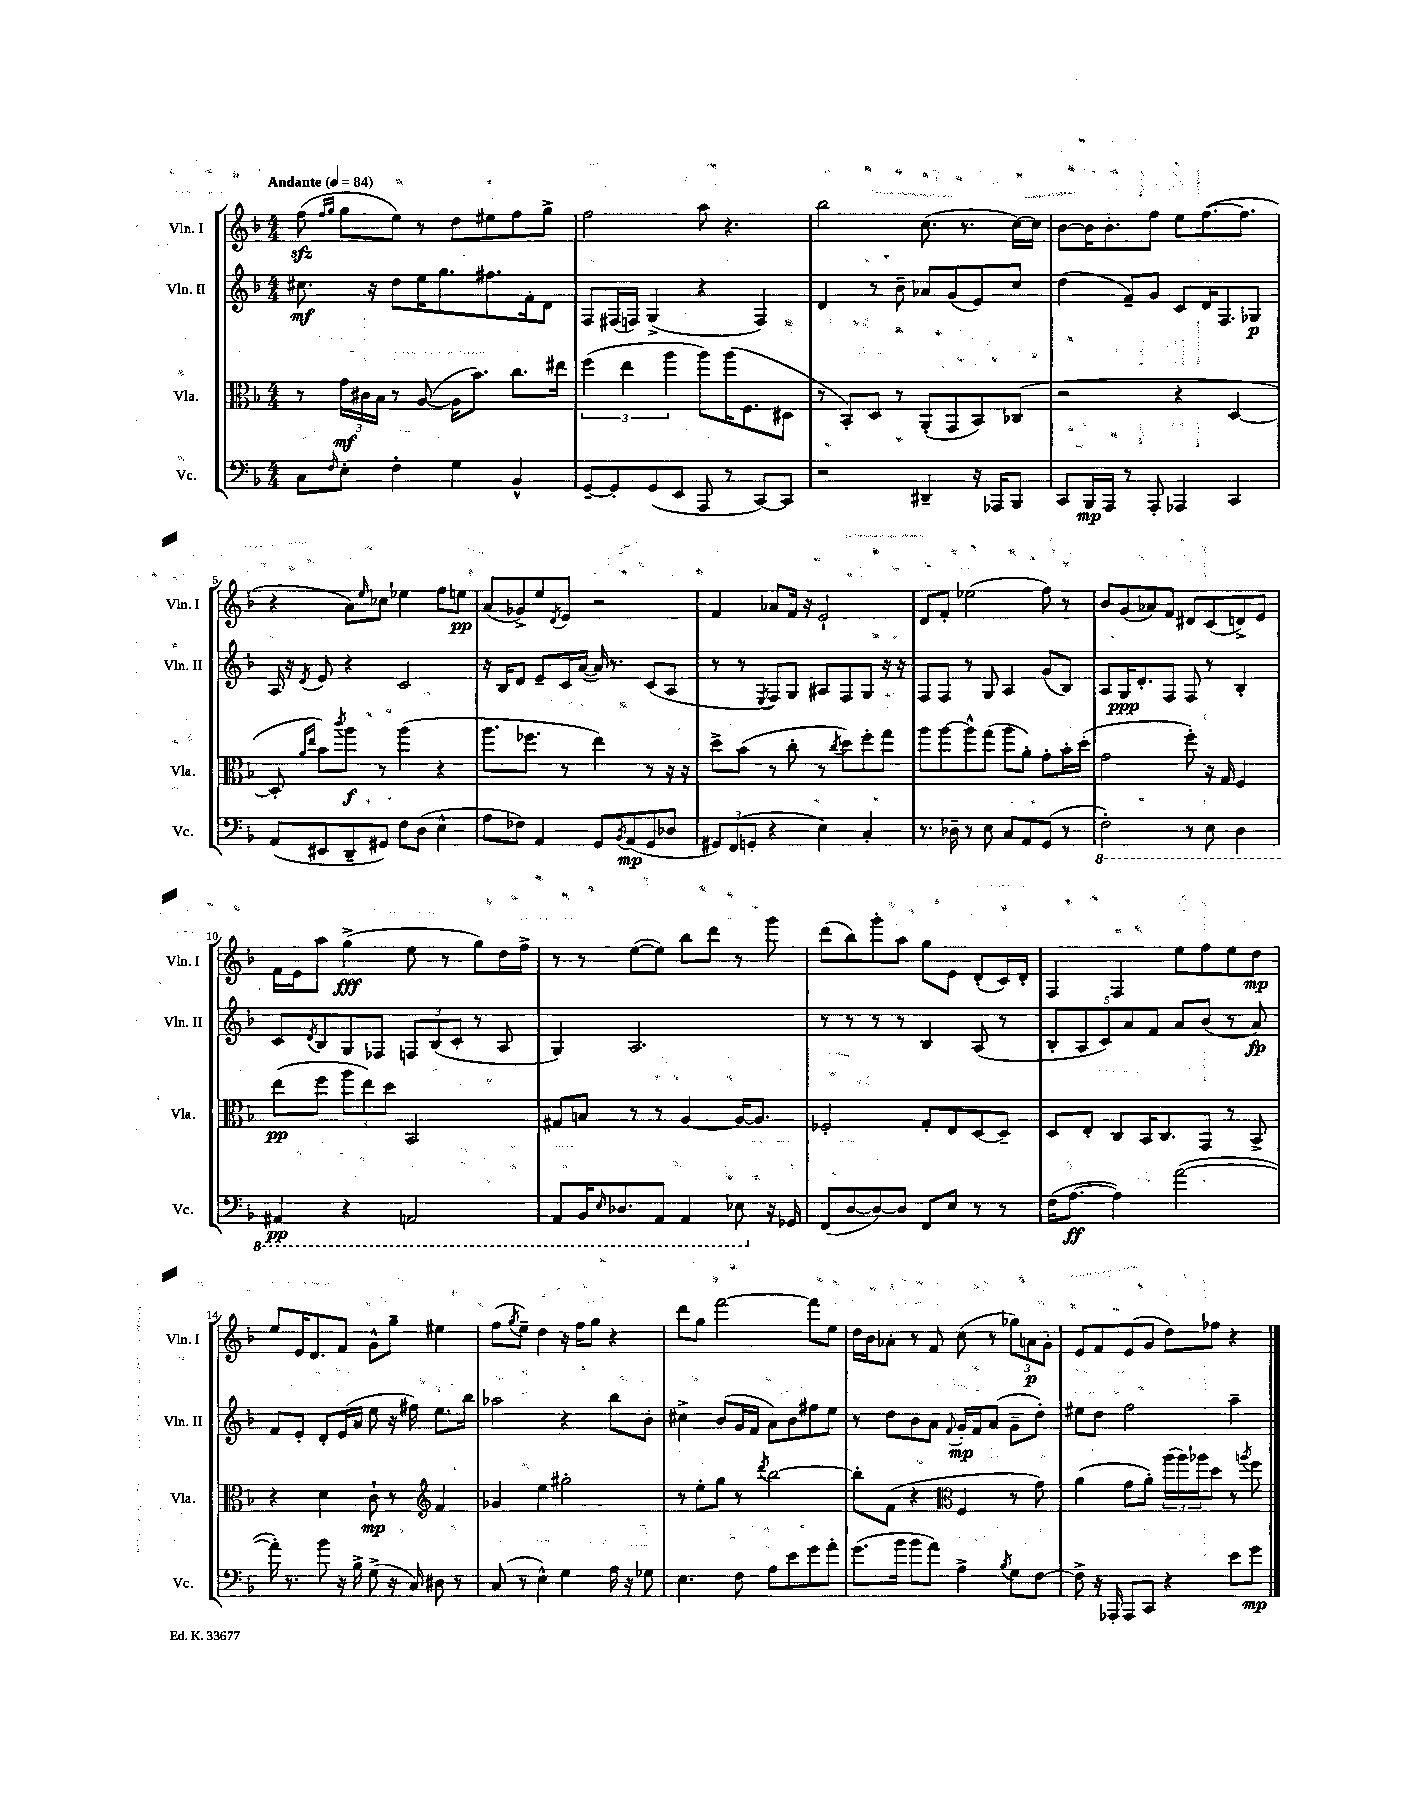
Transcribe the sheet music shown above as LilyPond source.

<<
\new StaffGroup <<
\new Staff = "s0" \with { instrumentName = "Vln. I" shortInstrumentName = "Vln. I" } {
    \clef treble \key f \major \numericTimeSignature \time 4/4 \tempo "Andante" 4 = 84
    f''8\sfz( \grace { f''16 g''16 } g''8 e''8) r8 d''8 eis''8 f''8 g''8-> |
    f''2 a''8 r4. |
    bes''2 c''8.( r8. c''16~) c''16 |
    bes'8~ bes'16 bes'8.-. f''8 e''8 f''8.~( f''8. |
    r4 a'8) \grace { e''16 } ces''8 ees''4 f''8 e''8\pp |
    a'8( ges'8->) e''8 \acciaccatura { d'8 } e'8 r2 |
    f'4 aes'8 f'16 r16 e'2-! |
    d'8 f'8-. ees''2( f''8) r8 |
    bes'8 g'8( aes'8) f'8 dis'8 c'8( d'8->) e'8 |
    f'16 e'16 a''8 g''4->\fff( e''8 r8 g''8) d''16 f''16-> |
    r8 r8 e''8~( e''8) bes''8 d'''8 r8 g'''8 |
    d'''8( bes''8) g'''8-. a''8 g''8 e'8 d'8-.( c'16) d'16-. |
    f4 f4 e''8 f''8 e''8 d''8\mp |
    e''8 e'16 d'8. f'8 g'8-^ g''8-- eis''4 |
    f''8( \acciaccatura { g''8 } e''8--) d''4 r16 f''16 g''8 r4 |
    d'''8 g''8 f'''2~ f'''8 e''8 |
    d''16 bes'16 aes'8-. r8 f'8 c''8( r8 \tuplet 3/2 { ges''8) a'8\p g'8-. } |
    e'8 f'8 e'8( g'8 d''8) fes''8 r4 \bar "|." |
}
\new Staff = "s1" \with { instrumentName = "Vln. II" shortInstrumentName = "Vln. II" } {
    \clef treble \key f \major \numericTimeSignature \time 4/4
    cis''8.\mf r16 d''8 e''16 g''8. fis''8. f'16-. d'8 |
    f8 fis16( f16) g4->( r4 f4) |
    d'4 r8 bes'8-- aes'8 g'8( e'8) c''8 |
    d''4( f'8--) g'8 c'8 d'16 f8. ges8\p |
    a16 r16 \acciaccatura { d'8 } e'8 r4 c'2 |
    r16 bes16 d'8 e'8-- c'16 a'16~( a'16) r8. c'8( a8 |
    r8 r8 \acciaccatura { e8 } f8) g8 ais8 f8 g8 r16 r16 |
    f8 f8 r8 g8 a4 g'8( bes8) |
    a8 g16\ppp d'8.-. f8 f8 r8 bes4-. |
    c'8 \acciaccatura { d'8 } bes8 g8 fes8 \tuplet 3/2 { f8 bes8( c'8-. } r8 a8 |
    g4) a2. |
    r8 r8 r8 r8 bes4 a8( r8 |
    \tuplet 5/4 { bes8-. a8 c'8) a'8 f'8 } a'8 bes'8( r8 a'8\fp) |
    f'8 e'8-. d'8-. e'16( a'16 e''8 r16 fis''16) e''8. bes''16 |
    aes''2 r4 bes''8 bes'8-. |
    cis''4-> bes'8( g'16 f'16 a'8) bes'8 fis''8 e''8 |
    r8 d''8 bes'8 a'8 \appoggiatura { f'8 } g'16-.\mp f'16 a'8( g'8-- d''8-.) |
    eis''8 d''8 f''2 a''4-- \bar "|." |
}
\new Staff = "s2" \with { instrumentName = "Vla." shortInstrumentName = "Vla." } {
    \clef alto \key f \major \numericTimeSignature \time 4/4
    r8 \tuplet 3/2 { g'16\mf cis'16 bes16 } r8 a8~( a16 bes'8.) c''8. eis''16 |
    \tuplet 3/2 { f''4( e''4 a''4 } a''8) a''16( f8. dis8 |
    r8 bes,8-.) d8 r8 a,8-.( g,8 bes,8) ces8( |
    r2 r4 d4~ |
    d8-. \grace { a'16 e''16 } bes'8) \acciaccatura { c'''8 } a''8\f r8 a''4( r4 |
    a''8. fes''8. r8 e''4) r8 r16 r16 |
    d''8-> bes'8( r8 c''8-. r8 \acciaccatura { c''8 } d''8) f''8-. g''8 |
    a''8 a''8~ a''8-^ g''8( a''8 a'8-.) g'8-. bes'16-. d''16-.( |
    g'2 f''8-.) r16 g16 f4 |
    e''8\pp( f''8 \tuplet 3/2 { a''8 e''8) d''8 } bes,2 |
    gis8 b8 r8 r8 a4~ a16~ a8. |
    fes2-. g8-. e8 d8~ d8-- |
    d8 e8-. c8 bes,16 c8. g,8 r8 bes,8-> |
    r4 d'4 c'8-!\mp r8 \clef treble f'4 |
    ges'4 e''4 gis''2-. |
    r8 e''8-. g''8 r8 \acciaccatura { d'''8 } bes''2~ |
    bes''8-. f'8( r4 \clef alto f4 r8 g'8) |
    a'4( g'8 a'8-.) \tuplet 3/2 { a''16( a''16) aes''16 } d''8 r8 \acciaccatura { a''8 } f''8 \bar "|." |
}
\new Staff = "s3" \with { instrumentName = "Vc." shortInstrumentName = "Vc." } {
    \clef bass \key f \major \numericTimeSignature \time 4/4
    c8 \grace { f16 } e8-. f4-. g4 bes,4-^ |
    g,8~-- g,8-. g,8( e,8 a,,8 r8 c,8~) c,8 |
    r2 dis,4-- r16 aes,,16 bes,,8 |
    c,8 bes,,16\mp a,,16 r8 a,,8-. aes,,4 c,4 |
    a,8( eis,8 d,8-- gis,8) f8 d8( e4-^ |
    a8 fes8) a,4 g,8 \acciaccatura { bes,8 } a,8\mp( g,8 des8 |
    \tuplet 3/2 { gis,8) f,8( g,8-. } r4 e4) c4-. |
    r8. des16-- r8 e8 c8 a,8 g,8( r8 |
    \ottava #-1 f,2-.) r8 e,8 d,4 |
    ais,,4\pp r4 a,,2 |
    a,,8 bes,,16 \grace { e,16 } des,8. a,,8 a,,4 ees,8 \ottava #0 r16 ges,16 |
    f,8( d8~ d8~) d8 f,8 e8 r8 r8 |
    f16( a8.~\ff a4) a'2~( |
    a'16-.) r8. bes'8 r16 bes16-> g8->( r16 c16) dis8 r8 |
    c8( r8 e4-^) g4 a16 r16 ges8 |
    e4. f8 a8 e'8 g'8 a'8-. |
    g'8.( bes'16 bes'8 a'8) a4-> \acciaccatura { bes8 } g8 f8~ |
    f8-> r16 aes,,16-. aes,,8 c,8 r4 e'8 g'8\mp \bar "|." |
}
>>
>>
